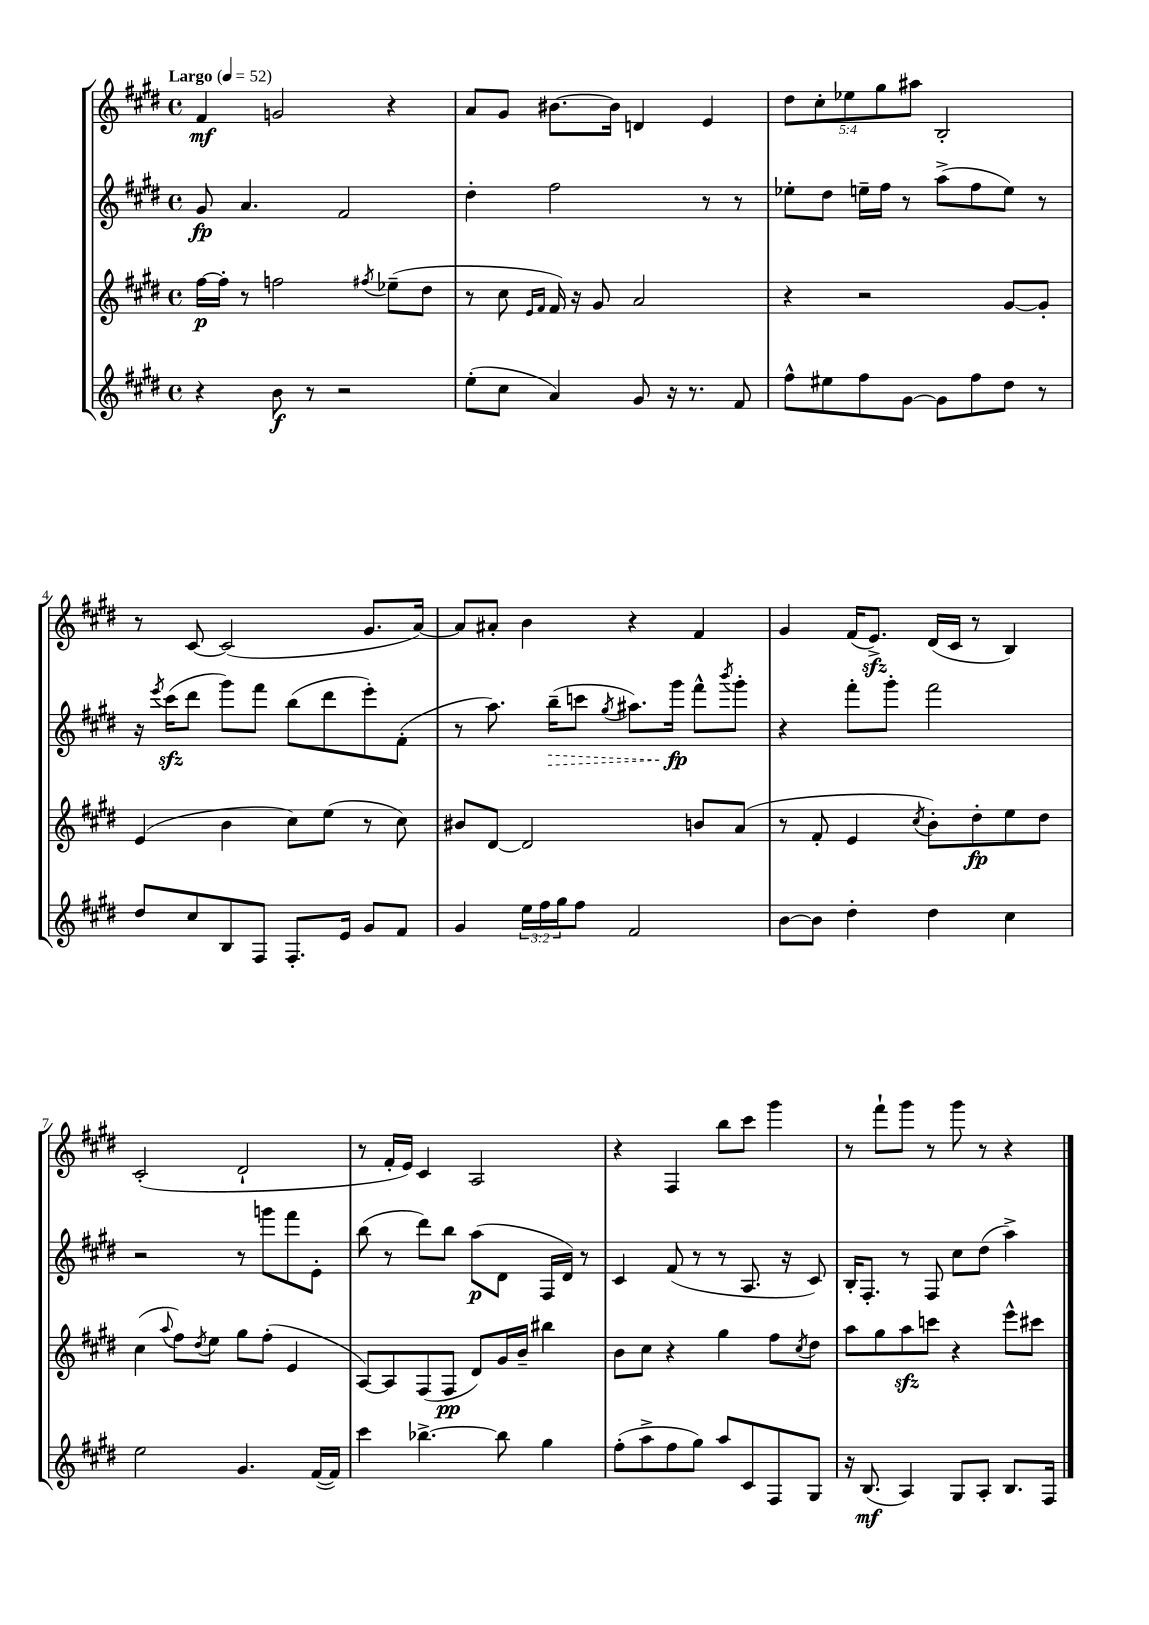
<<
\new StaffGroup <<
\new Staff = "s0" {
    \clef treble \key e \major \defaultTimeSignature \time 4/4 \override Staff.TupletNumber.text = #tuplet-number::calc-fraction-text \tempo "Largo" 4 = 52
    fis'4\mf g'2 r4 |
    a'8 gis'8 bis'8.~ bis'16 d'4 e'4 |
    \tuplet 5/4 { dis''8 cis''8-. ees''8 gis''8 ais''8 } b2-. |
    r8 cis'8~ cis'2( gis'8. a'16~) |
    a'8 ais'8-. b'4 r4 fis'4 |
    gis'4 fis'16( e'8.->\sfz) dis'16( cis'16 r8 b4) |
    cis'2-.( dis'2-! |
    r8 fis'16-. e'16) cis'4 a2 |
    r4 fis4 b''8 cis'''8 gis'''4 |
    r8 fis'''8-! gis'''8 r8 gis'''8 r8 r4 \bar "|." |
}
\new Staff = "s1" {
    \clef treble \key e \major \defaultTimeSignature \time 4/4
    gis'8\fp a'4. fis'2 |
    dis''4-. fis''2 r8 r8 |
    ees''8-. dis''8 e''16-- fis''16 r8 a''8->( fis''8 e''8) r8 |
    r16 \acciaccatura { e'''8 } cis'''16\sfz( dis'''8 gis'''8) fis'''8 b''8( dis'''8 e'''8-.) fis'8-.( |
    r8 a''8.) \once \override Hairpin.style = #'dashed-line b''16--\>( c'''8 \acciaccatura { gis''8 } ais''8.) gis'''16\fp\! fis'''8-^ \acciaccatura { b'''8 } gis'''8-. |
    r4 fis'''8-. gis'''8-. fis'''2 |
    r2 r8 g'''8 fis'''8 e'8-. |
    b''8( r8 dis'''8) b''8 a''8\p( dis'8 fis16 dis'16) r8 |
    cis'4 fis'8( r8 r8 a8. r16 cis'8) |
    b16-. fis8.-. r8 fis8 cis''8 dis''8( a''4->) \bar "|." |
}
\new Staff = "s2" {
    \clef treble \key e \major \defaultTimeSignature \time 4/4
    fis''16~\p fis''16-. r8 f''2 \acciaccatura { fis''8 } ees''8--( dis''8 |
    r8 cis''8 \grace { e'16 fis'16 } fis'16) r16 gis'8 a'2 |
    r4 r2 gis'8~ gis'8-. |
    e'4( b'4 cis''8) e''8( r8 cis''8) |
    bis'8 dis'8~ dis'2 b'8 a'8( |
    r8 fis'8-. e'4 \acciaccatura { cis''8 } b'8-.) dis''8-.\fp e''8 dis''8 |
    cis''4( \appoggiatura { a''8 } fis''8) \acciaccatura { dis''8 } e''8 gis''8 fis''8-.( e'4 |
    a8~) a8 fis8( fis8\pp dis'8) gis'16 b'16-- bis''4 |
    b'8 cis''8 r4 gis''4 fis''8 \acciaccatura { cis''8 } dis''8 |
    a''8 gis''8 a''8\sfz c'''8 r4 e'''8-^ cis'''8 \bar "|." |
}
\new Staff = "s3" {
    \clef treble \key e \major \defaultTimeSignature \time 4/4 \override Staff.TupletNumber.text = #tuplet-number::calc-fraction-text
    r4 b'8\f r8 r2 |
    e''8-.( cis''8 a'4) gis'8 r16 r8. fis'8 |
    fis''8-^ eis''8 fis''8 gis'8~ gis'8 fis''8 dis''8 r8 |
    dis''8 cis''8 b8 fis8 fis8.-. e'16 gis'8 fis'8 |
    gis'4 \tuplet 3/2 { e''16 fis''16 gis''16 } fis''8 fis'2 |
    b'8~ b'8 dis''4-. dis''4 cis''4 |
    e''2 gis'4. fis'16~( fis'16) |
    cis'''4 bes''4.~-> bes''8 gis''4 |
    fis''8-.( a''8-> fis''8 gis''8) a''8 cis'8 fis8 gis8 |
    r16 b8.\mf( a4) gis8 a8-. b8. fis16 \bar "|." |
}
>>
>>
